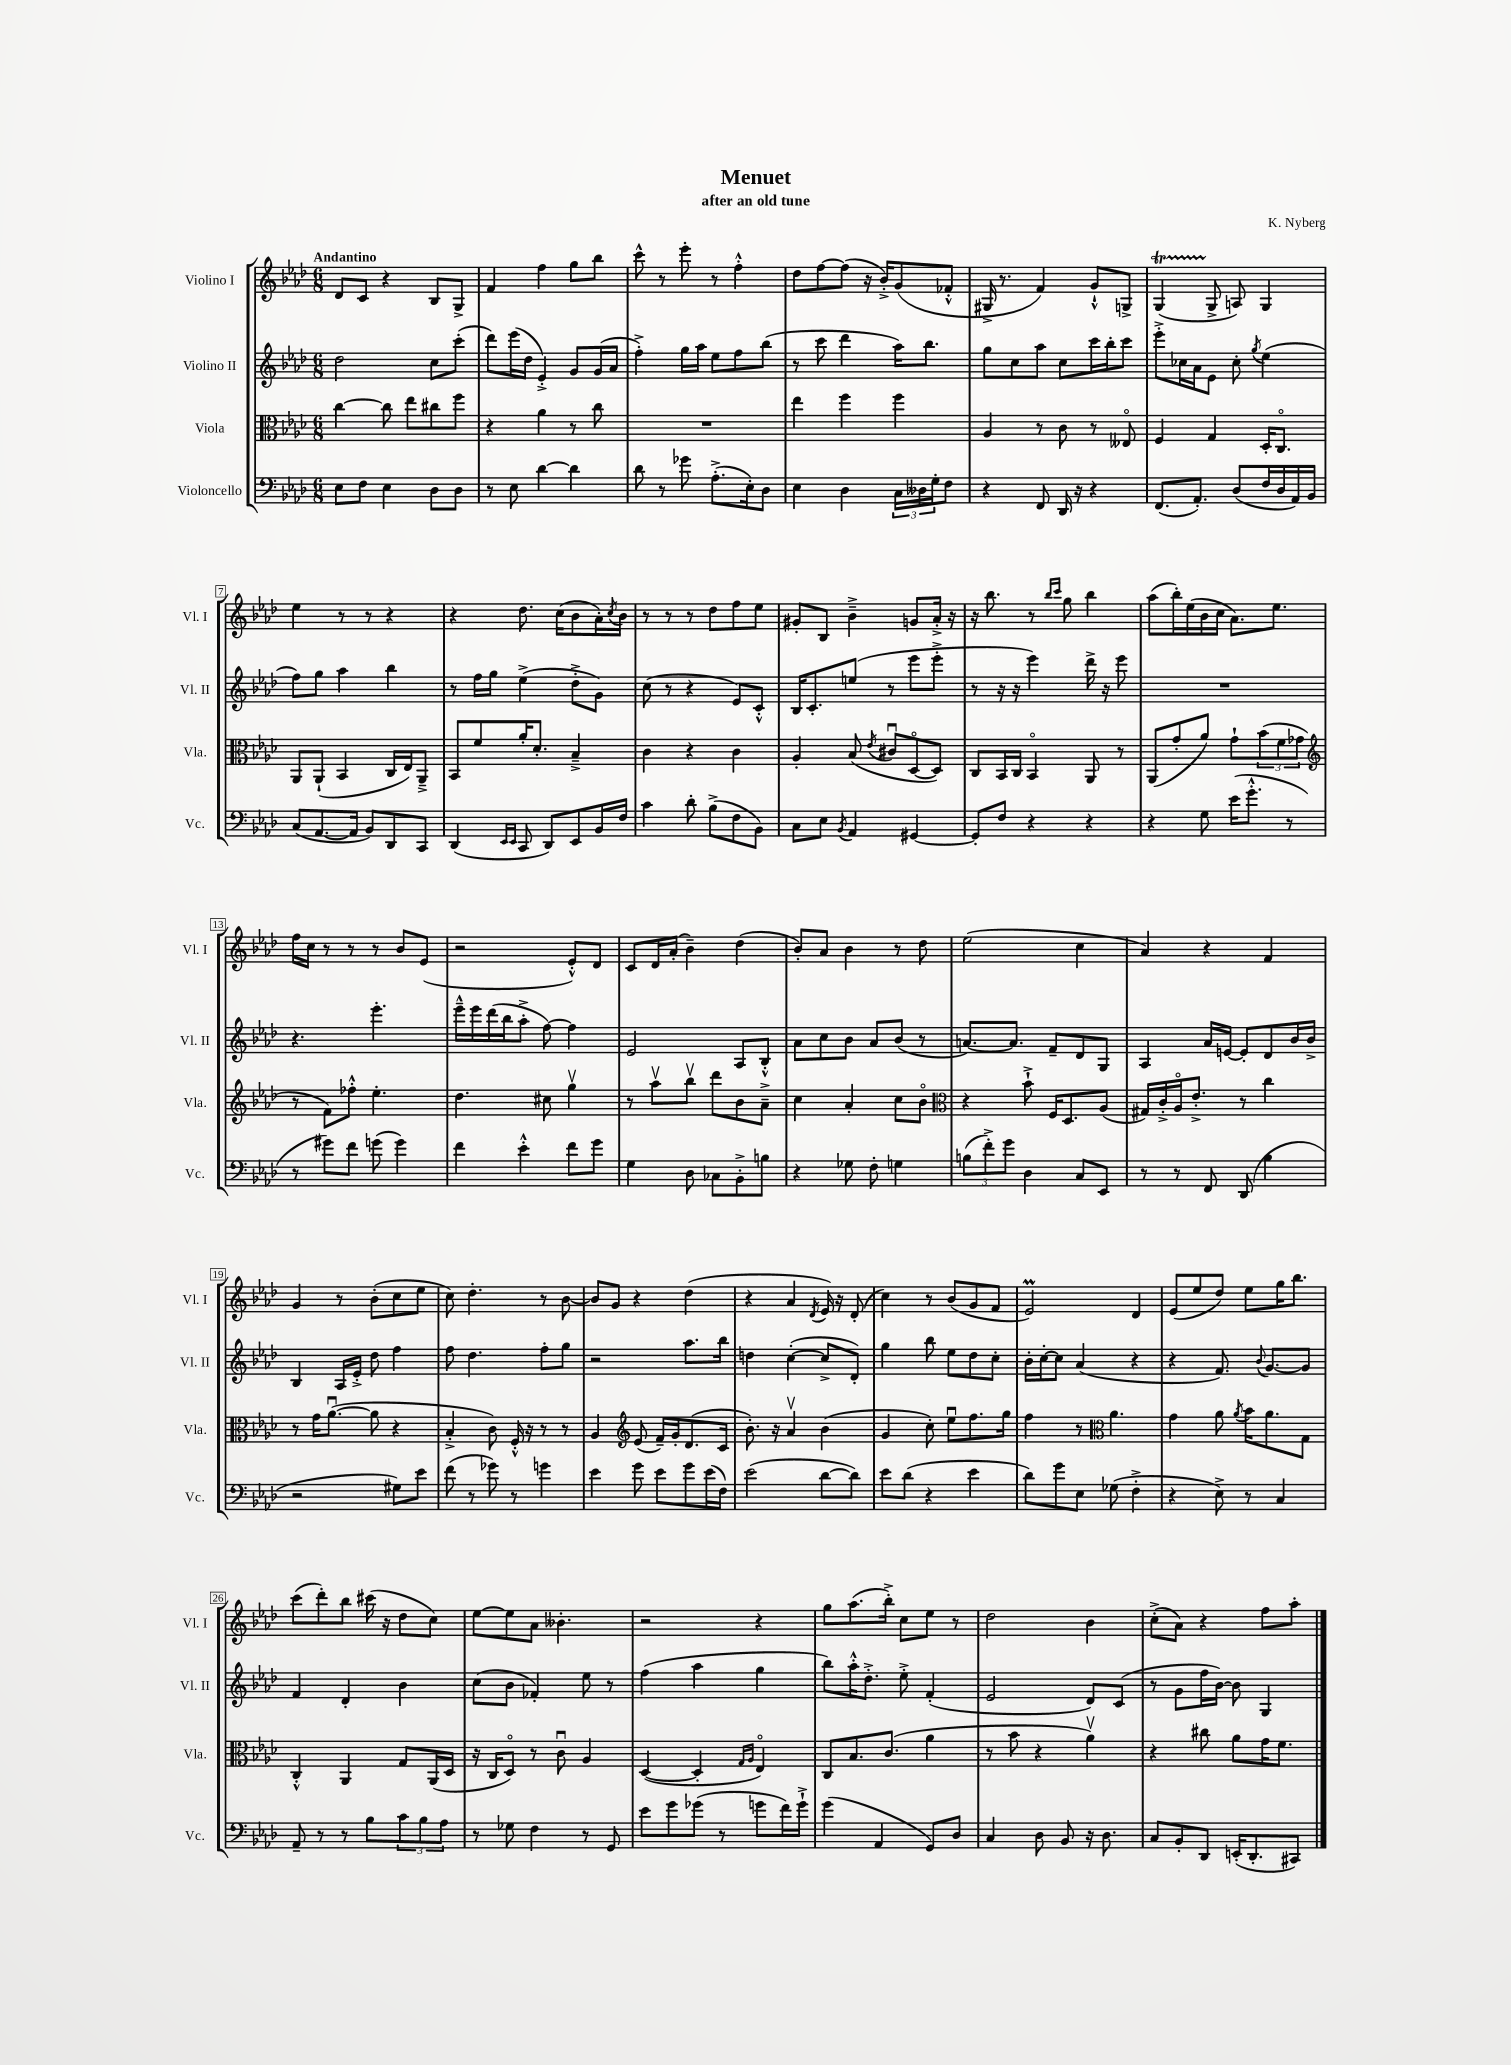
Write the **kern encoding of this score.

**kern	**kern	**kern	**kern
*part4	*part3	*part2	*part1
*staff4	*staff3	*staff2	*staff1
*I"Violoncello	*I"Viola	*I"Violino II	*I"Violino I
*I'Vc.	*I'Vla.	*I'Vl. II	*I'Vl. I
*clefF4	*clefC3	*clefG2	*clefG2
*k[b-e-a-d-]	*k[b-e-a-d-]	*k[b-e-a-d-]	*k[b-e-a-d-]
*M6/8	*M6/8	*M6/8	*M6/8
=1	=1	=1	=1
!	!	!	!LO:TX:a:B:t=Andantino
8E-\L	[4cc\	2dd-\	8d-/L
8F\J	.	.	8c/J
4E-\	8cc\]	.	4r
.	8ee-\L	.	.
8D-\L	8cc#X\	8cc\L	8B-/L
8D-\J	8ff\J	(8ccc'\J	8G^/J
=2	=2	=2	=2
8r	4r	8ddd-\L)	4f/
8E-\	.	(16eee-\L	.
.	.	16dd-\JJ	.
[4d-\	4a-\	4e-'^/)	4ff\
4d-\]	8r	8g/L	8gg\L
.	8cc\	(16g/L	8bb-\J
.	.	16a-/JJ	.
=3	=3	=3	=3
8d-\	2.r	4ff'^\)	8ccc^^\
8r	.	.	8r
8g-X\	.	16gg\LL	8eee-'\
.	.	16aa-\JJ	.
(8.A-'^\L	.	8ee-\L	8r
.	.	8ff\	4ff'^^\
16E-'\k)	.	.	.
8D-\J	.	(8bb-\J	.
=4	=4	=4	=4
4E-\	4ee-\	8r	8dd-\L
.	.	8ccc\	[8ff\
4D-\	4ff\	4ddd-\	(8ff\J]
.	.	.	16r
.	.	.	16b-'^/KL)
24C\LL	4ff\	16aa-\KL)	(8g/
24D--X\	.	.	.
.	.	8.bb-\J	.
24G'\J	.	.	.
8F\J	.	.	8f-X'^^/J
=5	=5	=5	=5
4r	4A-/	8gg\L	16G#X^/
.	.	.	8.r
.	.	8cc\	.
8FF/	8r	8aa-\J	4f/)
16DD-/	8c\	8cc\L	.
16r	.	.	.
4r	8r	16ccc\L	8g`^^/L
.	.	16bb-'\J	.
.	8E--X/	8ccc\J	8Gn^/J
=6	=6	=6	=6
(8.FF/L	4F/	8eee-'^\L	(4Gt/
.	.	16cc-X\L	.
8.AA-'/J)	.	16a-\J	.
.	4G/	8e-\J	8G^/
(8D-/L	.	8cc-'\	8An/)
.	.	8qgg/	.
16F/L	16D-'/KL	(4ee-\	4G/
16D-/	8.C/J	.	.
16AA-/)	.	.	.
16BB-/JJ	.	.	.
!!LO:LB:g=z
=7	=7	=7	=7
(8C/L	8AA-/L	8ff\L)	4ee-\
[8.AA-/	(8AA-`/J	8gg\J	.
.	4BB-/	4aa-\	8r
16AA-/Jk]	.	.	.
8BB-/L)	.	.	8r
8DD-/	16C/LL	4bb-\	4r
.	16E-/J)	.	.
8CC/J	8AA-~^/J	.	.
=8	=8	=8	=8
(4DD-/	8BB-/L	8r	4r
.	8f/	16ff\LL	.
.	.	16gg\JJ	.
16qqEE-/LL	.	.	.
16qqEE-/JJ	.	.	.
8CC/	16a-'/K	(4ee-^\	8.dd-\
.	8.d-'/J	.	.
8DD-/L)	.	.	.
.	.	.	(16cc\KL
8EE-/	4B-~^/	8dd-'^\L	8b-\
16BB-/L	.	8g\J)	16a-'\L)
.	.	.	8qcc/
16F/JJ	.	.	16b-\JJ
=9	=9	=9	=9
4c\	4c\	(8cc\	8r
.	.	8r	8r
8d-'\	4r	4r	8r
(8B-^\L	.	.	8dd-\L
8F\	4c\	8e-/L)	8ff\
8BB-\J)	.	8c'^^/J	8ee-\J
=10	=10	=10	=10
8C\L	4A-'/	16B-/KL	8g#X'/L
.	.	8.c'/	.
8E-\J	.	.	8B-/J
8qBB-/	.	.	.
4AA-/	(8B-/	(8een/J	4b-~^\
.	8qe-/	.	.
.	8c#Xu/L	8r	.
[4GG#X/	[8D-/	8eee-\L	8gn/L
.	8D-/J])	8eee-'^\J	16a-'^/Jk
.	.	.	16r
=11	=11	=11	=11
8GG#'/L]	8C/L	8r	16r
.	.	.	8.bb-\
8F/J	16BB-/L	16r	.
.	16C/JJ	16r	.
4r	4BB-/	4eee-\)	8r
.	.	.	16qqbb-/LL
.	.	.	16qqccc/JJ
.	.	.	8gg\
4r	8AA-/	16ddd-^\	4bb-\
.	.	16r	.
.	8r	8eee-\	.
=12	=12	=12	=12
4r	(8AA-/L	2.r	(8aa-\L
.	8g'/	.	16bb-'\L)
.	.	.	(16ee-\
8G\	8a-/J)	.	16b-\
.	.	.	16cc\JJ
(16e-\KL	8g`\L	.	8.a-\L)
8.g'^^\J	.	.	.
.	(12b-\	.	.
.	.	.	8.ee-\J
.	12f\	.	.
8r	.	.	.
.	12g-X\J	.	.
!!LO:LB:g=z
=13	=13	=13	=13
*	*clefG2	*	*
8r	8r	4.r	16ff\LL
.	.	.	16cc\JJ
8g#X\L)	8f\L)	.	8r
8f\J	8ff-X'^^\J	.	8r
(8gn\	4.ee-'\	4.eee-'\	8r
4g\)	.	.	8b-/L
.	.	.	(8e-/J
=14	=14	=14	=14
4f\	4.dd-\	16eee-~^^\LL	2r
.	.	16eee-\	.
.	.	(16ddd-\	.
.	.	16bb-\J	.
4e-'^^\	.	8aa-'^\J	.
.	8cc#X\	[8ff\)	.
8f\L	4ggv\	4ff\]	8e-'^^/L)
8g\J	.	.	8d-/J
=15	=15	=15	=15
4G\	8r	2e-/	8c/L
.	8aa-v\L	.	16d-/L
.	.	.	(16a-'/JJ
8D-\	8bb-v\J	.	4b-~\)
8C-X\L	8ddd-\L	.	.
8BB-'^\	8b-\	8A-/L	(4dd-\
8Bn\J	8a-~^\J	8B-'^^/J	.
=16	=16	=16	=16
4r	4cc\	8a-\L	8b-'/L)
.	.	8cc\	8a-/J
8G-X\	4a-'/	8b-\J	4b-\
8F'\	.	8a-/L	.
4Gn\	8cc\L	(8b-/J	8r
.	8b-\J	8r	8dd-\
=17	=17	=17	=17
*	*clefC3	*	*
(12Bn\L	4r	[8.an/L)	(2ee-\
12f'^\)	.	.	.
12g\J	.	.	.
.	.	8.a/J]	.
4D-\	8b-`^\	.	.
.	16F/KL	8f~/L	.
.	8.D-/	.	.
8C/L	.	8d-/	4cc\
8EE-/J	(8A-/J	8G/J	.
=18	=18	=18	=18
8r	16G#X/LL)	4A-/	4a-/)
.	16c'^/	.	.
8r	16A-/J	.	.
.	8.e-'^/J	.	.
8FF/	.	16a-/LL	4r
.	.	[16en/JJ	.
(8DD-/	8r	8e'/L]	.
4B-\	4cc\	8d-/	4f/
.	.	16b-/L	.
.	.	16b-^/JJ	.
!!LO:LB:g=z
=19	=19	=19	=19
2r	8r	4B-/	4g/
.	16g\KL	.	.
.	([8.a-u\J	.	.
.	.	16A-/LL	8r
.	.	16e-'^/JJ	.
.	8a-\]	8dd-\	(8b-'\L
8G#X\L)	4r	4ff\	8cc\
8e-\J	.	.	8ee-\J
=20	=20	=20	=20
(8f\	4B-'^/	8ff\	8cc\)
8r	.	4.dd-\	4.dd-'\
8g-X\)	8c\)	.	.
8r	16F'^^/	.	.
.	16r	.	.
4gn\	8r	8ff'\L	8r
.	8r	8gg\J	[8b-\
=21	=21	=21	=21
4e-\	4A-/	2r	8b-/L]
.	.	.	8g/J
*	*clefG2	*	*
8g\	(8e-/	.	4r
8e-\L	16f~/LL)	.	.
.	16g'/J	.	.
8g\	(8.d-/	8.aa-\L	(4dd-\
(16e-\L	.	.	.
16F\JJ)	16c/Jk	16bb-\Jk	.
=22	=22	=22	=22
(2e-\	8.b-'\)	4ddn\	4r
.	16r	.	.
.	4a-v/	([4cc'\	4a-/
.	.	.	8qd-/
[8d-\L	(4b-\	8cc^/L]	16e-/)
.	.	.	16r
8d-\J])	.	8d-'/J)	(8d-'/
=23	=23	=23	=23
8e-\L	4g/	4gg\	4cc\)
(8d-\J	.	.	.
4r	8cc'\)	8bb-\	8r
.	8ee-u\L	8ee-\L	(8b-/L
4e-\	8.ff\	8dd-\	8g/
.	.	8cc'\J	8f/J
.	16gg\Jk	.	.
=24	=24	=24	=24
8d-\L)	4ff\	16b-'\LL	2e-M/)
.	.	[16cc'\J	.
8g\	.	8cc\J]	.
8E-\J	8r	(4a-/	.
*	*clefC3	*	*
(8G-X\	4.a-\	.	.
4F'^\	.	4r	4d-/
=25	=25	=25	=25
4r	4g\	4r	(8e-/L
.	.	.	8ee-/
8E-^\)	8a-\	8.f/)	8dd-/J)
.	8qa-/	.	.
8r	16b-\KL	.	8ee-\L
.	.	8qqb-/	.
.	8.a-\	[8.g/L	.
4C/	.	.	16gg\K
.	.	.	8.bb-\J
.	8G\J	8g/J]	.
!!LO:LB:g=z
=26	=26	=26	=26
8AA-~/	4C'^^/	4f/	(8ccc\L
8r	.	.	8ddd-'\)
8r	4AA-/	4d-'/	8bb-\J
8B-\L	.	.	(16ccc#X\
.	.	.	16r
12c\	8G/L	4b-\	8dd-\L
12B-\	.	.	.
.	(16AA-/L	.	8cc\J)
12A-\J	.	.	.
.	16D-/JJ	.	.
=27	=27	=27	=27
8r	16r	(8cc\L	[8ee-\L
.	16C/KL	.	.
8G-X\	8D-/J)	8b-\J	8ee-\]
4F\	8r	4f-X'/)	8a-\J
.	8cu\	.	4.b--X'\
8r	4A-/	8ee-\	.
8GG/	.	8r	.
=28	=28	=28	=28
8e-\L	([4D-/	(4ff\	2r
8g\	.	.	.
(8g-X\J	4D-'/]	4aa-\	.
8r	.	.	.
.	16qqG/LL	.	.
.	16qqA-/JJ	.	.
8gn\L	4E-/)	4gg\	4r
16f\L)	.	.	.
16g`^\JJ	.	.	.
=29	=29	=29	=29
(4g\	8C/L	8bb-\L)	8gg\L
.	8.B-/	16aa-'^^\K	(8.aa-\
.	.	8.dd-'^\J	.
4AA-/	.	.	.
.	(8.c/J	.	16bb-'^\Jk)
.	.	8ee-'^\	8cc\L
8GG/L)	4a-\	(4f'/	8ee-\J
8D-/J	.	.	8r
=30	=30	=30	=30
4C/	8r	2e-/	2dd-\
.	8b-\	.	.
8D-\	4r	.	.
8BB-/	.	.	.
16r	4a-v\)	8d-/L)	4b-\
8.D-\	.	.	.
.	.	(8c/J	.
=31	=31	=31	=31
8C/L	4r	8r	(8cc'^\L
8BB-'/	.	8g\L	8a-\J)
8DD-/J	8cc#X\	16ff\L	4r
.	.	[16b-\JJ)	.
(16EEn'/KL	8a-\L	8b-\]	.
8.DD-'/	.	.	.
.	16g\K	4G/	8ff\L
.	8.f\J	.	.
8CC#X/J)	.	.	8aa-'\J
==	==	==	==
*-	*-	*-	*-
